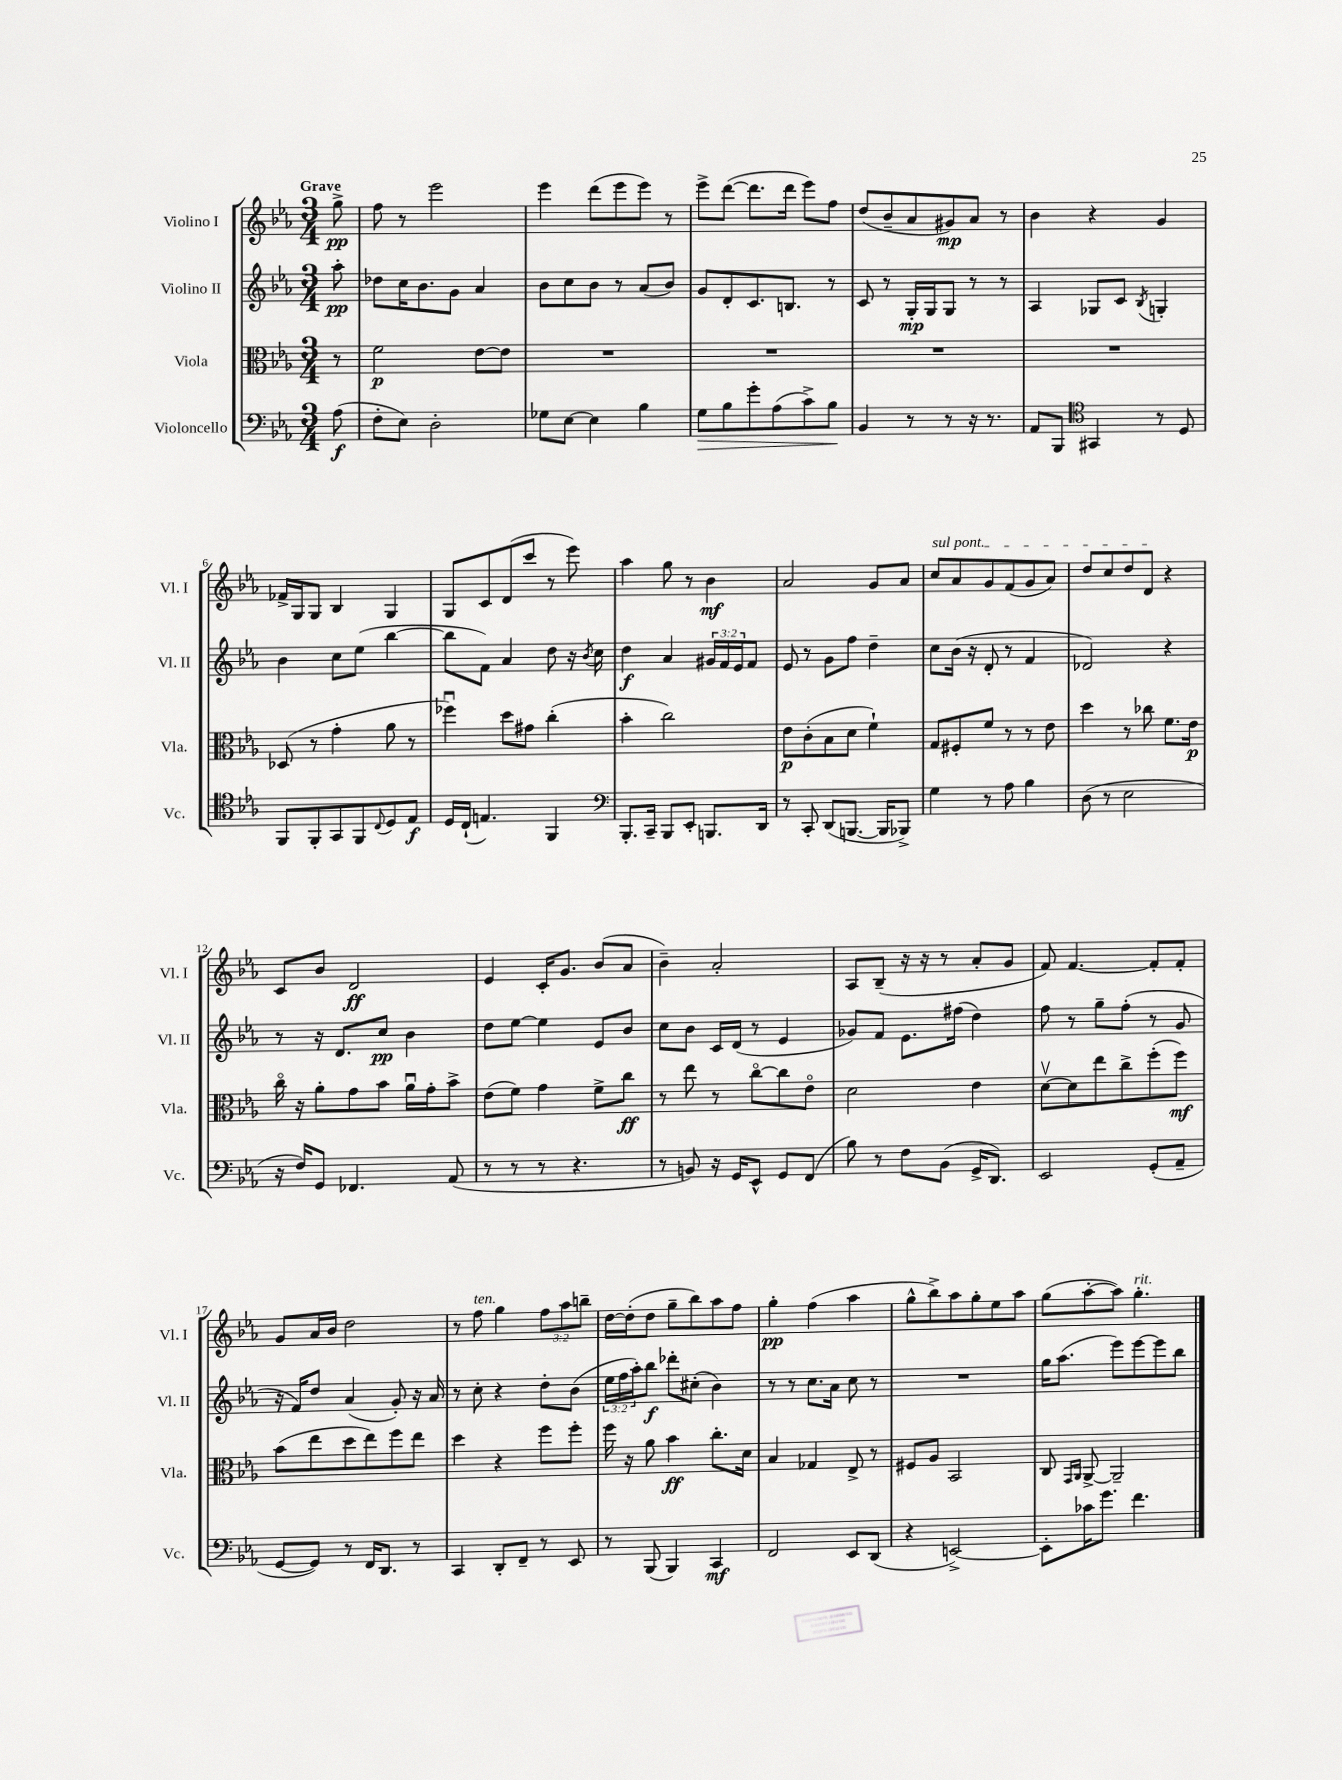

**kern	**dynam	**kern	**dynam	**kern	**dynam	**kern	**dynam
*part4	*part4	*part3	*part3	*part2	*part2	*part1	*part1
*staff4	*staff4	*staff3	*staff3	*staff2	*staff2	*staff1	*staff1
*I"Violoncello	*	*I"Viola	*	*I"Violino II	*	*I"Violino I	*
*I'Vc.	*	*I'Vla.	*	*I'Vl. II	*	*I'Vl. I	*
*clefF4	*	*clefC3	*	*clefG2	*	*clefG2	*
*k[b-e-a-]	*	*k[b-e-a-]	*	*k[b-e-a-]	*	*k[b-e-a-]	*
*M3/4	*	*M3/4	*	*M3/4	*	*M3/4	*
=	=	=	=	=	=	=	=
!	!	!	!	!	!	!LO:TX:a:B:t=Grave	!
(8A-\	f	8r	.	8aa-'\	pp	8gg^\	pp
=1	=1	=1	=1	=1	=1	=1	=1
8F'\L	.	2f\	p	8dd-X\L	.	8ff\	.
8E-\J)	.	.	.	16cc\K	.	8r	.
.	.	.	.	8.b-\	.	.	.
2D'\	.	.	.	.	.	2eee-\	.
.	.	.	.	8g\J	.	.	.
.	.	[8e-\L	.	4a-/	.	.	.
.	.	8e-\J]	.	.	.	.	.
=2	=2	=2	=2	=2	=2	=2	=2
8G-X\L	.	2.r	.	8b-\L	.	4eee-\	.
[8E-\J	.	.	.	8cc\	.	.	.
4E-\]	.	.	.	8b-\J	.	(8ddd\L	.
.	.	.	.	8r	.	8eee-\	.
4B-\	.	.	.	(8a-/L	.	8eee-\J)	.
.	.	.	.	8b-/J)	.	8r	.
=3	=3	=3	=3	=3	=3	=3	=3
!	!LO:HP:b	!	!	!	!	!	!
8G\L	>	2.r	.	8g/L	.	8eee-^\L	.
8B-\	.	.	.	8d'/	.	([8ddd\J	.
8g'\	.	.	.	8.c/	.	8.ddd\L]	.
(8A-\	.	.	.	.	.	.	.
.	.	.	.	8.Bn/J	.	16ddd\Jk	.
8c^\)	.	.	.	.	.	8eee-\L)	.
8B-\J	.	.	.	8r	.	8ff\J	.
.	]	.	.	.	.	.	.
=4	=4	=4	=4	=4	=4	=4	=4
4BB-/	.	2.r	.	8c/	.	(8dd/L	.
.	.	.	.	8r	.	8b-~/	.
8r	.	.	.	16G'/LL	mp	8a-/	.
.	.	.	.	16G/J	.	.	.
8r	.	.	.	8G/J	.	8g#X/)	mp
16r	.	.	.	8r	.	8a-/J	.
8.r	.	.	.	.	.	.	.
.	.	.	.	8r	.	8r	.
=5	=5	=5	=5	=5	=5	=5	=5
8AA-/L	.	2.r	.	4A-/	.	4b-\	.
8BBB-/J	.	.	.	.	.	.	.
*clefC4	*	*	*	*	*	*	*
4GG#X/	.	.	.	8G-X/L	.	4r	.
.	.	.	.	8c/J	.	.	.
.	.	.	.	8qB-/	.	.	.
8r	.	.	.	4Gn'/	.	4g/	.
8D/	.	.	.	.	.	.	.
!!LO:LB:g=z
=6	=6	=6	=6	=6	=6	=6	=6
8FF/L	.	(8D-X/	.	4b-\	.	16f-X^/LL	.
.	.	.	.	.	.	16G/J	.
8FF'/	.	8r	.	.	.	8G/J	.
8GG/	.	4g'\	.	8cc\L	.	4B-/	.
8FF/	.	.	.	(8ee-\J	.	.	.
8qqC/	.	.	.	.	.	.	.
8D/	.	8a-\	.	[4bb-\	.	4G/	.
8E-/J	f	8r	.	.	.	.	.
=7	=7	=7	=7	=7	=7	=7	=7
16D/LL	.	4ff-Xu\)	.	8bb-\L]	.	8G/L	.
(16C`/JJ	.	.	.	.	.	.	.
4.En/)	.	.	.	8f\J)	.	8c/	.
.	.	8dd\L	.	4a-/	.	(8d/	.
.	.	8g#X\J	.	.	.	8ccc/J	.
4FF/	.	(4cc'\	.	8dd\	.	8r	.
.	.	.	.	16r	.	8eee-\)	.
.	.	.	.	8qb-/	.	.	.
.	.	.	.	16cc\	.	.	.
=8	=8	=8	=8	=8	=8	=8	=8
*clefF4	*	*	*	*	*	*	*
8.BBB-'/L	.	4b-'\	.	4dd\	f	4aa-\	.
16CC~/Jk	.	.	.	.	.	.	.
8BBB-/L	.	2cc\)	.	4a-/	.	8gg\	.
8EE-'/J	.	.	.	.	.	8r	.
8.BBBn/L	.	.	.	24g#X/LL	.	4b-\	mf
.	.	.	.	24f/	.	.	.
.	.	.	.	24e-/J	.	.	.
.	.	.	.	8f/J	.	.	.
16DD/Jk	.	.	.	.	.	.	.
=9	=9	=9	=9	=9	=9	=9	=9
8r	.	8e-\L	p	8e-/	.	2a-/	.
8CC'/	.	(8c'\	.	8r	.	.	.
(8DD/L	.	8B-\	.	8g\L	.	.	.
[8.BBBn/J	.	8d\J	.	8ff\J	.	.	.
.	.	4f`\)	.	4dd~\	.	8g/L	.
16BBB/KL]	.	.	.	.	.	.	.
8BBB-X^/J)	.	.	.	.	.	8a-/J	.
=10	=10	=10	=10	=10	=10	=10	=10
!	!	!	!	!	!	!LO:TX:a:i:t=sul pont.	!
4G\	.	8G/L	.	8cc\L	.	8cc/L	.
.	.	8F#X'/	.	(16b-\Jk	.	8a-/	.
.	.	.	.	16r	.	.	.
8r	.	8f/J	.	8d'/	.	8g/	.
8A-\	.	8r	.	8r	.	(8f/	.
4B-\	.	8r	.	4f/	.	8g/	.
.	.	8e-\	.	.	.	8a-/J)	.
=11	=11	=11	=11	=11	=11	=11	=11
(8D\	.	4dd\	.	2d-X/)	.	8dd/L	.
8r	.	.	.	.	.	8cc/	.
2E-\	.	8r	.	.	.	8dd/	.
.	.	8cc-X\	.	.	.	8d/J	.
.	.	8.f\L	.	4r	.	4r	.
.	.	16e-\Jk	p	.	.	.	.
!!LO:LB:g=z
=12	=12	=12	=12	=12	=12	=12	=12
16r	.	16cc\	.	8r	.	8c/L	.
16F/KL)	.	16r	.	.	.	.	.
8GG/J	.	8a-'\L	.	16r	.	8b-/J	.
.	.	.	.	8.d/L	.	.	.
4.FF-X/	.	8g\	.	.	.	2d/	ff
.	.	8b-\J	.	8cc/J	pp	.	.
.	.	16a-u\LL	.	4b-\	.	.	.
.	.	16g'\J	.	.	.	.	.
(8AA-/	.	8b-^\J	.	.	.	.	.
=13	=13	=13	=13	=13	=13	=13	=13
8r	.	(8e-\L	.	8dd\L	.	4e-/	.
8r	.	8f\J)	.	[8ee-\J	.	.	.
8r	.	4g\	.	4ee-\]	.	16c'/KL	.
.	.	.	.	.	.	8.g/J	.
4.r	.	.	.	.	.	.	.
.	.	8f^\L	.	8e-/L	.	(8b-/L	.
.	.	8cc\J	ff	8b-/J	.	8a-/J	.
=14	=14	=14	=14	=14	=14	=14	=14
8r	.	8r	.	8cc\L	.	4b-~\)	.
8BBn/)	.	8ee-\	.	8b-\J	.	.	.
16r	.	8r	.	16c/LL	.	2a-'/	.
16GG/KL	.	.	.	(16d/JJ	.	.	.
8EE-^^/J	.	[8cc\L	.	8r	.	.	.
8GG/L	.	8cc\]	.	4e-/	.	.	.
(8FF/J	.	8e-\J	.	.	.	.	.
=15	=15	=15	=15	=15	=15	=15	=15
8B-\)	.	2d\	.	8g-X/L)	.	8A-/L	.
8r	.	.	.	8f/J	.	(8B-~/J	.
8F\L	.	.	.	8.e-\L	.	16r	.
.	.	.	.	.	.	16r	.
(8BB-\J	.	.	.	.	.	8r	.
.	.	.	.	(16ff#X\Jk	.	.	.
16GG^/KL	.	4e-\	.	4dd\)	.	8a-'/L	.
8.DD/J)	.	.	.	.	.	.	.
.	.	.	.	.	.	8g/J	.
=16	=16	=16	=16	=16	=16	=16	=16
2EE-/	.	[8dv\L	.	8ff\	.	8f/)	.
.	.	8d\]	.	8r	.	[4.f/	.
.	.	8ee-\	.	8gg~\L	.	.	.
.	.	8cc^\	.	(8ff'\J	.	.	.
(8GG'/L	.	(8ff'\	.	8r	.	8f'/L]	.
8AA-~/J	.	8ff\J)	mf	8g/	.	8f'/J	.
!!LO:LB:g=z
=17	=17	=17	=17	=17	=17	=17	=17
[8GG/L	.	(8b-\L	.	16r	.	8g/L	.
.	.	.	.	16f/KL)	.	.	.
8GG/J])	.	8ee-\	.	8dd/J	.	16a-/L	.
.	.	.	.	.	.	16b-/JJ	.
8r	.	8dd\	.	(4a-/	.	2dd\	.
16FF/KL	.	8ee-\)	.	.	.	.	.
8.DD/J	.	.	.	.	.	.	.
.	.	8ff\	.	8g'/)	.	.	.
8r	.	8ee-\J	.	16r	.	.	.
.	.	.	.	16a-/	.	.	.
=18	=18	=18	=18	=18	=18	=18	=18
4CC/	.	4dd\	.	8r	.	8r	.
!	!	!	!	!	!	!LO:TX:a:i:t=ten.	!
.	.	.	.	8cc'\	.	8ff\	.
8DD'/L	.	4r	.	4r	.	4gg\	.
8FF~/J	.	.	.	.	.	.	.
8r	.	8ff\L	.	8dd'\L	.	12ff\L	.
.	.	.	.	.	.	12aa-\	.
8EE-/	.	8ff'\J	.	(8b-\J	.	.	.
.	.	.	.	.	.	12bbn~\J	.
=19	=19	=19	=19	=19	=19	=19	=19
8r	.	16ff\	.	24ee-\LL	.	[16dd\LL	.
.	.	.	.	24ff\	.	.	.
.	.	16r	.	.	.	(16dd'\J]	.
.	.	.	.	24aa-'\J)	.	.	.
(8BBB-/	.	8a-\	.	8bb-\J	f	8dd\J	.
4BBB-/)	.	4b-\	ff	8ddd-X'\L	.	8gg~\L	.
.	.	.	.	(8cc#X'\J	.	8bb-\)	.
4CC/	mf	8.cc'\L	.	4b-\)	.	8aa-\	.
.	.	.	.	.	.	8ff\J	.
.	.	16d\Jk	.	.	.	.	.
=20	=20	=20	=20	=20	=20	=20	=20
2FF/	.	4B-/	.	8r	.	4gg'\	pp
.	.	.	.	8r	.	.	.
.	.	4G-X/	.	8.cc\L	.	(4ff\	.
.	.	.	.	16a-\Jk	.	.	.
8EE-/L	.	8E-^/	.	8cc\	.	4aa-\	.
(8DD/J	.	8r	.	8r	.	.	.
=21	=21	=21	=21	=21	=21	=21	=21
4r	.	8F#X/L	.	2.r	.	8gg^^\L	.
.	.	8A-/J	.	.	.	8bb-^\)	.
[2EEn^/)	.	2BB-/	.	.	.	8aa-\	.
.	.	.	.	.	.	8gg'\	.
.	.	.	.	.	.	8ee-\	.
.	.	.	.	.	.	8aa-\J	.
=22	=22	=22	=22	=22	=22	=22	=22
8EE'\L]	.	8C/	.	16gg\KL	.	(8gg\L	.
.	.	.	.	(8.aa-\J	.	.	.
.	.	16qqGG/LL	.	.	.	.	.
.	.	16qqAA-/JJ	.	.	.	.	.
16c-X\K	.	[8AA-^/	.	.	.	[8aa-'\	.
8.g\J	.	.	.	.	.	.	.
.	.	2AA-~/]	.	8eee-\L)	.	8aa-\J])	.
!	!	!	!	!	!	!LO:TX:a:i:t=rit.	!
4.f\	.	.	.	[8eee-\	.	4.gg'\	.
.	.	.	.	8eee-\]	.	.	.
.	.	.	.	8bb-\J	.	.	.
==	==	==	==	==	==	==	==
*-	*-	*-	*-	*-	*-	*-	*-
